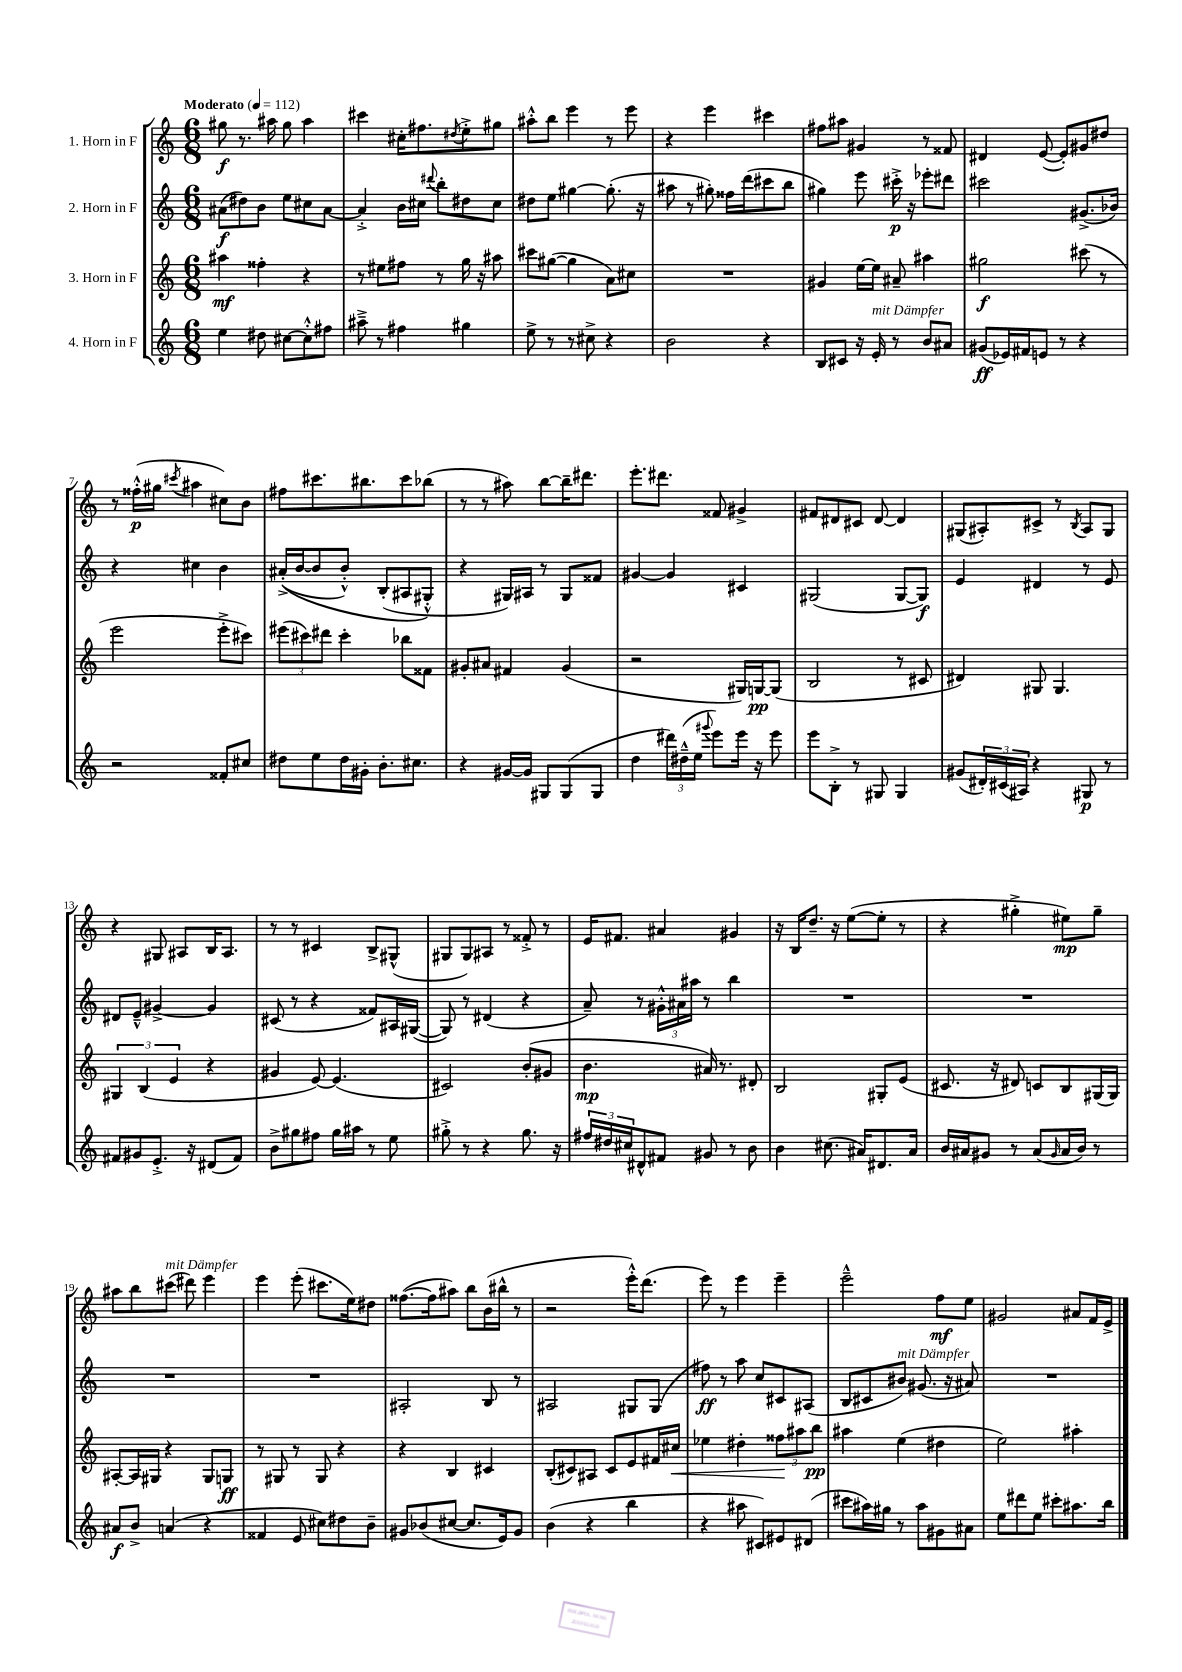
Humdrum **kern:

**kern	**kern	**kern	**kern
*staff4	*staff3	*staff2	*staff1
*clefG2	*clefG2	*clefG2	*clefG2
*k[]	*k[]	*k[]	*k[]
*M6/8	*M6/8	*M6/8	*M6/8
*MM112	*MM112	*MM112	*MM112
4ee\	4aa#\	(8a#\L	8gg#\
.	.	8dd#\)	8.r
8dd#\	4ff##'\	8b\J	.
.	.	.	16aa#\
[8cc#\L	.	8ee\L	8gg#\
8cc#'^^\]	4r	8cc#\	4aa#\
8ff#\J	.	[8a#\J	.
=	=	=	=
8aa#~^\	8r	4a#'^/]	4ccc#\
8r	8ee#\L	.	.
4ff#\	8ff#\J	16b\LL	16cc#'\LK
.	.	16cc#\JJ	8.ff#\
.	.	8qqddd#/	.
.	8r	8bb'\L	.
.	.	.	8qdd#/
4gg#\	16gg\	8dd#\	8ee'^\
.	16r	.	.
.	8aa#\	8cc#\J	8gg#\J
=	=	=	=
8ee^\	8ccc#\L	8dd#\L	8aa#'^^\L
8r	([8gg#\J	8ee\J	8bb\J
8r	4gg#\]	[4gg#\	4eee\
8cc#^\	.	.	.
4r	8a\L)	(8.gg#'\]	8r
.	8cc#\J	.	8eee\
.	.	16r	.
=	=	=	=
2b\	2.r	8aa#\	4r
.	.	8r	.
.	.	8gg#'\)	4eee\
.	.	16ff##\LL	.
.	.	(16ddd\J	.
4r	.	8ccc#\	4ccc#\
.	.	8bb\J	.
=	=	=	=
8B/L	4g#/	4gg#\)	8ff#\L
8c#/J	.	.	8aa#\J
16r	[16ee\LL	8eee\	4g#/
16e'/	16ee\]JJ	.	.
8r	8a#~/	16ccc#'^\	.
.	.	16r	.
8b/L	4aa#\	8eee-'\L	8r
8a#/J	.	8ddd#\J	8f##/
=	=	=	=
(8g#/L	2gg#\	2ccc#\	4d#/
16e-/L)	.	.	.
16f#/J	.	.	.
8e/J	.	.	([8e/
8r	.	.	8e'/]L)
4r	(8ccc#\	(8.g#^/L	8g#/
.	8r	.	8dd#/J
.	.	16b-/Jk)	.
=	=	=	=
2r	2eee\	4r	8r
.	.	.	(16ff##'^^\LL
.	.	.	16gg#\JJ
.	.	.	8qccc#/
.	.	4cc#\	4aa#\
8f##'/L	8eee'^\L	4b\	8cc#\L)
8cc#/J	8ccc#\J)	.	8b\J
=	=	=	=
8dd#\L	(12eee#\L	&((16a#'^/LL	8ff#\L
.	.	[16b/J	.
.	12ccc#\)	.	.
8ee\	.	8b/]	8.ccc#\
.	12ddd#\J	.	.
16dd#\L	4ccc#'\	8b'^^/J)	.
16g#'\JJ	.	.	8.bb#\
8.b'\L	.	(8B'/L	.
.	8bb-\L	8A#/	8ccc#\
8.cc#\J	.	.	.
.	8f##\J	8G#'^^/J&)	(8bb-\J
=	=	=	=
4r	8g#'/L	4r	8r
.	8a#/J	.	8r
[16g#/LL	4f#/	16G#/LL)	8aa#\)
16g#/]JJ	.	16A#/JJ	.
8G#/L	.	8r	[8bb\L
(8G#/	(4g#/	8G#/L	16bb~\]K
.	.	.	8.ddd#\J
8G#/J	.	8f##/J	.
=	=	=	=
4dd\	2r	[4g#/	8.eee'\L
.	.	.	8.ddd#\J
24ddd#\LL)	.	4g#/]	.
(24dd#~^^\	.	.	.
24ee\JJ	.	.	.
8qqggg#/	.	.	.
8eee\L)	.	.	8f##/
16eee\Jk	16G#/LL)	4c#/	4g#^/
16r	[16G/J	.	.
8eee\	(8G/]J	.	.
=	=	=	=
8eee\L	2B/	(2G#/	8f#/L
8B'^\J	.	.	8d#/
8r	.	.	8c#/J
8G#/	.	.	[8d#/
4G#/	8r	[8G#/L	4d#/]
.	8c#/	8G#/]J)	.
=	=	=	=
(8g#/L	4d#/)	4e/	(8G#/L
24d#'/L)	.	.	8A#'/)
(24c#/	.	.	.
24A#/JJ)	.	.	.
4r	8G#/	4d#/	8c#^/J
.	4.G#/	.	8r
.	.	.	8qB/
8G#/	.	8r	8A#/L
8r	.	8e/	8G#/J
=	=	=	=
8f#/L	6G#/	8d#/L	4r
8g#/	.	8e~^^/J	.
.	(6B/	.	.
8.e'^/J	.	[4g#^/	8G#/
.	6e/	.	.
.	.	.	8A#/L
16r	.	.	.
(8d#/L	4r	4g#/]	16B/K
.	.	.	8.A#/J
8f#/J)	.	.	.
=	=	=	=
8b^\L	4g#/	(8c#/	8r
8gg#\	.	8r	8r
8ff#\J	[8e/)	4r	4c#/
16gg#\LL	(4.e/]	.	.
16aa#\JJ	.	.	.
8r	.	8f##/L)	8B^/L
8ee\	.	16A#/L	(8G#^^/J
.	.	([16G#/JJ	.
=	=	=	=
8gg#'^\	2c#/)	8G#/])	8G#/L
8r	.	8r	8G#/)
4r	.	(4d#/	8A#/J
.	.	.	8r
8.gg#\	(8b'/L	4r	8f##'^/
.	8g#/J	.	8r
16r	.	.	.
=	=	=	=
24ff#/LL	4.b\	8a~/)	16e/LK
24dd#/	.	.	.
.	.	.	8.f#/J
24cc#/J	.	.	.
8d#^^/	.	8r	.
8f#/J	.	24g#'^^\LL	4a#/
.	.	24a#\	.
.	.	24aa#\JJ	.
8g#/	16a#/)	8r	.
.	8.r	.	.
8r	.	4bb\	4g#/
8b\	8d#'/	.	.
=	=	=	=
4b\	2B/	2.r	16r
.	.	.	16B/LK
.	.	.	8.dd~/J
(8.cc#\	.	.	.
.	.	.	16r
.	.	.	([8ee\L
16a#/LK)	.	.	.
8.d#/	8G#'/L	.	8ee'\]J
.	(8e/J	.	8r
16a#/Jk	.	.	.
=	=	=	=
16b/LL	8.c#/	2.r	4r
16a#/J	.	.	.
8g#/J	.	.	.
.	16r	.	.
8r	8d#/)	.	4gg#'^\
(8a#/L	8c/L	.	.
16qqg#/	.	.	.
16a#/L	8B/	.	8ee#\L)
16b/JJ)	.	.	.
8r	(16G#/L	.	8gg#~\J
.	16G#/JJ)	.	.
=	=	=	=
8a#/L	[8A#'/L	2.r	8aa#\L
8b^/J	16A#/]L	.	8bb\
.	16G#/JJ	.	.
(4a/	4r	.	(8ccc#\J
.	.	.	8ddd#\)
4r	8G#/L	.	4eee\
.	8G/J	.	.
=	=	=	=
4f##/	8r	2.r	4eee\
.	8G#/	.	.
8e/	8r	.	(8eee'\
8cc#\L)	8G#/	.	8.ccc#\L
8dd#\	4r	.	.
.	.	.	16ee\k)
8b~\J	.	.	8dd#\J
=	=	=	=
8g#/L	4r	2A#'/	([8.ff##\L
(8b-/	.	.	.
.	.	.	16ff##\]k
[8cc#/J	4B/	.	8aa#\J)
8.cc#/]L	.	.	8bb\L
.	4c#/	8B/	(16b\L
16e/k)	.	.	16bb#^^\JJ
8g#/J	.	8r	8r
=	=	=	=
(4b\	(8B'/L	2A#/	2r
.	8c#/)	.	.
4r	8A#/J	.	.
.	8c#/L	.	.
4bb\	8e/	8G#/L	16eee'^^\LK)
.	.	.	(8.ddd\J
.	16f#/L	(8G#/J	.
.	16cc#/JJ	.	.
=	=	=	=
4r	4ee-\	8ff#\)	8eee\)
.	.	8r	8r
8aa#\	4dd#'\	8aa\	4eee\
8c#/L)	.	8cc/L	.
8e#/	12ff##\L	8c#/	4eee~\
.	12aa#\	.	.
(8d#/J	.	(8A#/J	.
.	12bb\J	.	.
=	=	=	=
8ccc#\L	4aa#\	8B/L	2eee~^^\
16aa#\L)	.	8c#/	.
16gg#\JJ	.	.	.
8r	(4ee\	8b#/J)	.
8aa#\L	.	(8.g#/	.
8g#\	4dd#\	.	8ff\L
.	.	16r	.
8a#\J	.	8a#/)	8ee\J
=	=	=	=
8ee\L	2ee\)	2.r	2g#/
8ddd#\	.	.	.
8ee\J	.	.	.
8ccc#'\L	.	.	.
8.aa#\	4aa#'\	.	8a#/L
.	.	.	16f/L
16bb\Jk	.	.	16e^/JJ
==	==	==	==
*-	*-	*-	*-
